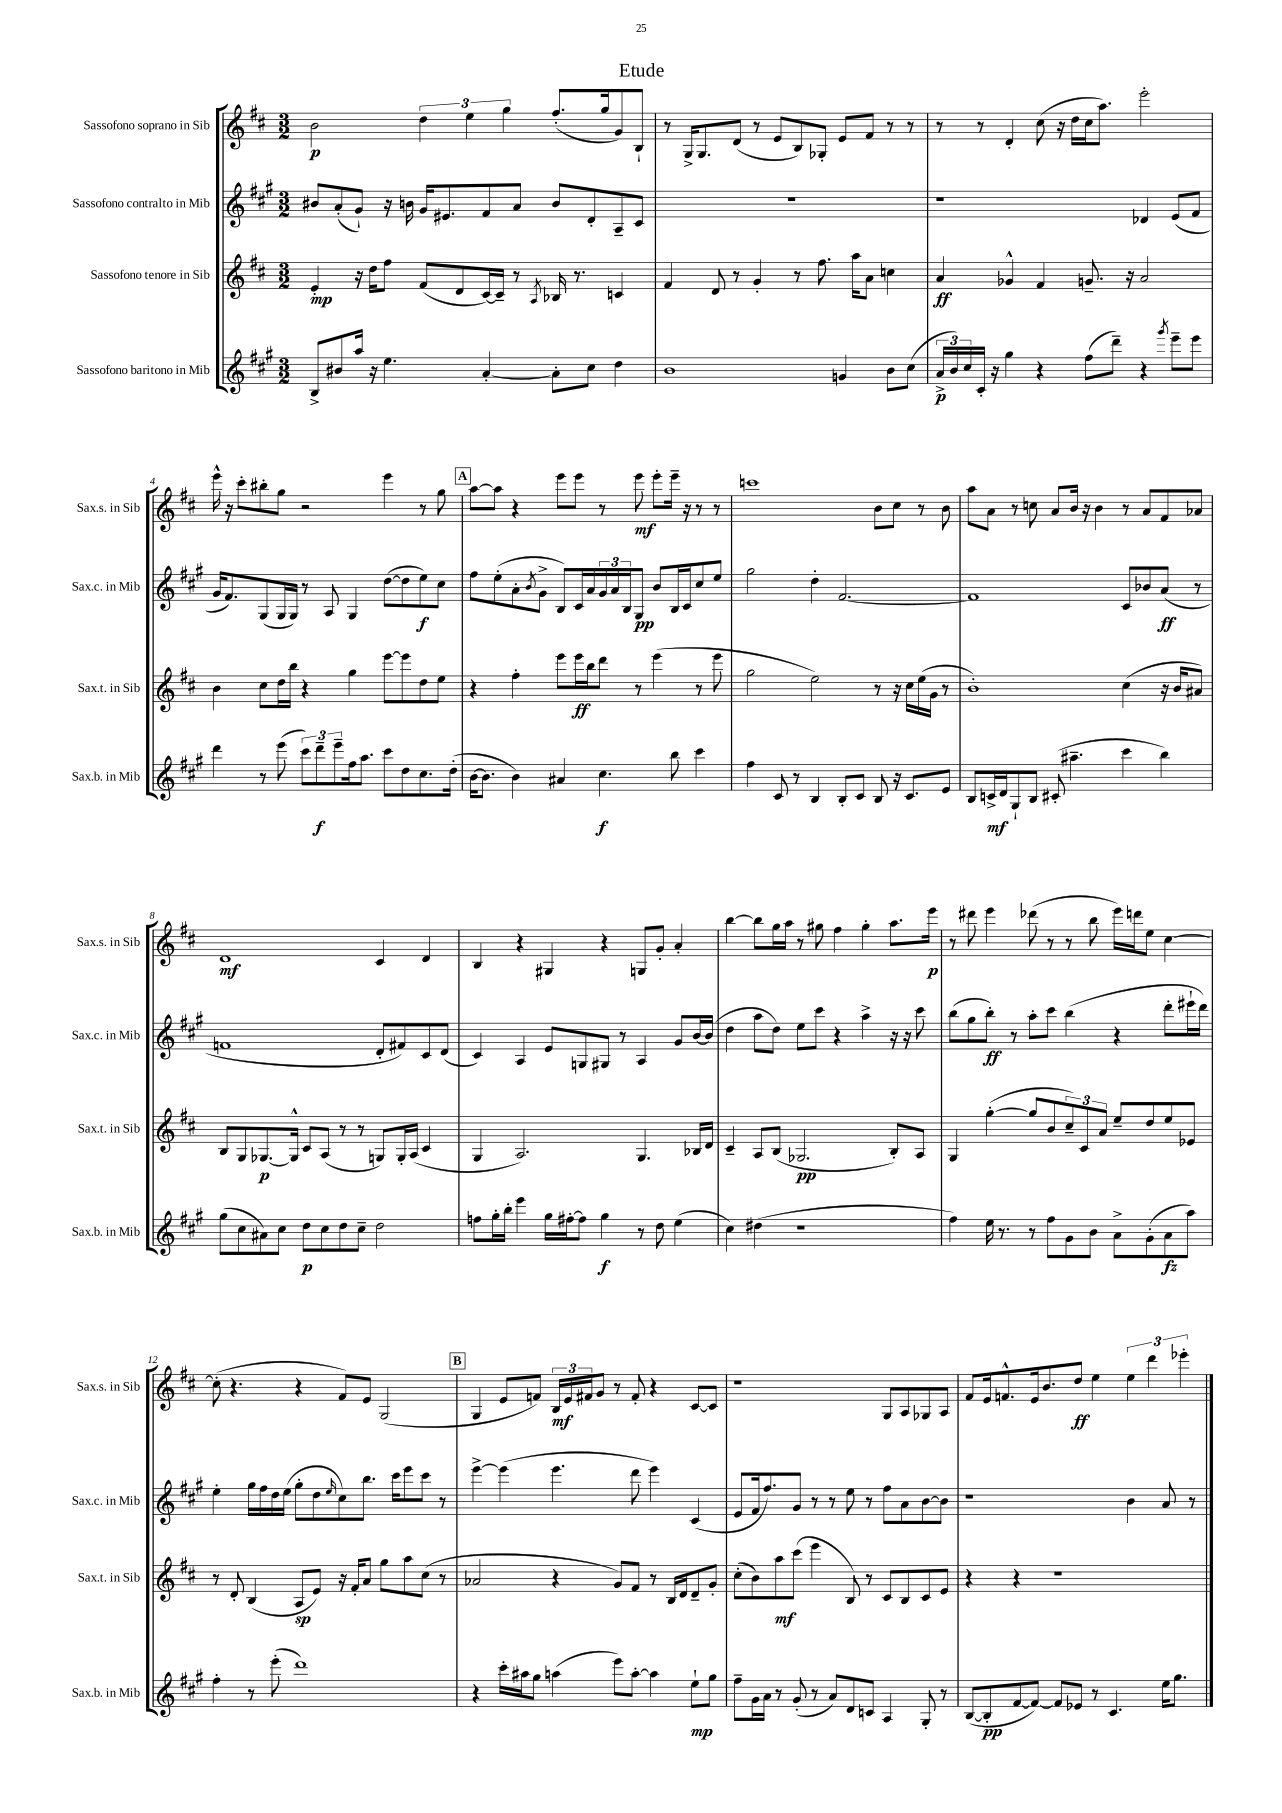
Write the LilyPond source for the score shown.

\header { title = "Etude" }
<<
\new StaffGroup <<
\new Staff = "s0" \with { instrumentName = "Sassofono soprano in Sib" shortInstrumentName = "Sax.s. in Sib" } {
    \clef treble \key d \major \numericTimeSignature \time 3/2
    b'2\p \tuplet 3/2 { d''4 e''4 g''4 } fis''8.-.( g''16 g'8) b8-! |
    r8 g16-> g8. d'8( r8 e'8 b8) ges8-. e'8 fis'8 r8 r8 |
    r8 r8 d'4-. cis''8( r16 d''16 cis''16 a''8.) e'''2-. |
    e'''16-^ r16 cis'''8-. bis''8-. g''8 r2 e'''4 r8 g''8 |
    \mark \markup { \box "A" } a''8~ a''8 r4 e'''8 e'''8 r8 e'''8\mf e'''8-. e'''16-- r16 r8 r8 |
    c'''1 b'8 cis''8 r8 b'8 |
    a''8 a'8 r8 c''8 a'8 b'16 r16 b'4 r8 a'8 fis'8 aes'8 |
    d'1\mf cis'4 d'4 |
    b4 r4 gis4 r4 g8 g'8-. a'4-. |
    b''4~ b''8 g''16 a''16 r8 gis''8 fis''4 gis''4-. a''8. e'''16\p |
    r8 dis'''8 e'''4 des'''8( r8 r8 b''8 e'''16) d'''16 e''8 cis''4~ |
    cis''8-.( r4. r4 fis'8) e'8 g2( |
    \mark \markup { \box "B" } g4 e'8 f'8) \tuplet 3/2 { b16\mf e'16 fis'16 } g'8 r8 fis'8-. r4 cis'8~ cis'8 |
    r1 g8 a8 ges8 a8 |
    fis'8 e'16 f'8.-^ e'16 b'8. d''8\ff e''4 \tuplet 3/2 { e''4 d'''4 ees'''4-. } \bar "|." |
}
\new Staff = "s1" \with { instrumentName = "Sassofono contralto in Mib" shortInstrumentName = "Sax.c. in Mib" } {
    \clef treble \key a \major \numericTimeSignature \time 3/2
    bis'8 a'8-.( gis'8-!) r16 b'16 gis'16 eis'8. fis'8 a'8 b'8 d'8-. a8-- cis'8 |
    R1. |
    r1 des'4 e'8( fis'8 |
    gis'16 fis'8.) gis8( gis16 gis16) r8 a8 gis4 d''8~( d''8 e''8\f) cis''8 |
    \mark \markup { \box "A" } fis''8 e''8-.( a'8-. \acciaccatura { b'8 } gis'8-> b8) cis'16 a'16 \tuplet 3/2 { gis'16 a'16 b16 } gis8\pp b'8 b16 cis'16 cis''8 e''8 |
    gis''2 d''4-. fis'2.~ |
    fis'1 cis'8 bes'8 a'8\ff( r8 |
    f'1 d'8-. fis'8) cis'8 d'8( |
    cis'4) a4 e'8 g8 gis8 r8 a4 gis'8 b'16~ b'16( |
    d''4 a''8 d''8) e''8 cis'''8 r4 a''4-> r16 r16 cis'''8 |
    b''8( gis''8 b''8-.\ff) r8 a''8-. cis'''8 b''4( r4 d'''8-. eis'''16-! d'''16) |
    e''4-. gis''16 fis''16 d''16 e''16( gis''8-. d''8 \grace { e''16 } cis''8) b''8. cis'''16 e'''8 cis'''8 r8 |
    \mark \markup { \box "B" } e'''4~-> e'''4( e'''4. d'''8 e'''4) cis'4( |
    e'8 fis'16 fis''8.) gis'8 r8 r8 e''8 r8 fis''8 a'8 b'8~ b'8 |
    r1 b'4 a'8 r8 \bar "|." |
}
\new Staff = "s2" \with { instrumentName = "Sassofono tenore in Sib" shortInstrumentName = "Sax.t. in Sib" } {
    \clef treble \key d \major \numericTimeSignature \time 3/2
    e'4-.\mp r16 d''16 fis''8 fis'8( d'8 cis'16~) cis'16-- r8 \acciaccatura { a8 } bes16 r8. c'4 |
    fis'4 d'8 r8 g'4-. r8 fis''8. a''16 a'8 c''4 |
    a'4\ff ges'4-^ fis'4 g'8.-- r16 a'2 |
    b'4 cis''8 d''16 b''16 r4 g''4 e'''8~ e'''8 d''8 e''8 |
    \mark \markup { \box "A" } r4 fis''4-. e'''8 e'''16\ff b''16 d'''8 r8 e'''4( r8 e'''8 |
    g''2 e''2) r8 r16 cis''16 e''16( g'16 r8 |
    b'1-.) cis''4( r16 b'16 ais'8) |
    b8 g8 ges8.~\p ges16-^ cis'8 a8( r8 r8 g8) g16-. a16( cis'4 |
    g4 a2.) g4. bes16 d'16 |
    cis'4-- a8 b8( ges2.\pp b8-.) a8 |
    g4 g''4~-.( g''8 b'8 \tuplet 3/2 { cis''8--) cis'8 a'8 } e''8-- d''8 e''8 ees'8 |
    r8 d'8-. b4( a8\sp e'8) r16 fis'16-. a'8 g''8 a''8 cis''8( r8 |
    \mark \markup { \box "B" } aes'2 r4 g'8) fis'8 r8 b16 d'16 d'8-- g'8-. |
    cis''8-.( b'8) a''8\mf cis'''8( e'''4 b8) r8 cis'8 b8 cis'8 e'8 |
    r4 r4 r1 \bar "|." |
}
\new Staff = "s3" \with { instrumentName = "Sassofono baritono in Mib" shortInstrumentName = "Sax.b. in Mib" } {
    \clef treble \key a \major \numericTimeSignature \time 3/2
    b8-> bis'8 a''16 r16 e''4. a'4~-. a'8-. cis''8 d''4 |
    b'1 g'4 b'8 cis''8( |
    \tuplet 3/2 { a'16->\p b'16) cis''16 } cis'16-. r16 gis''4 r4 fis''8( d'''8--) r4 \acciaccatura { gis'''8 } e'''8-- e'''8 |
    d'''4 r8 e'''8( \tuplet 3/2 { cis'''8) d'''8--\f e'''8-- } fis''16 a''8. cis'''8 d''8 cis''8. d''16-.( |
    \mark \markup { \box "A" } b'16~ b'8. b'4) ais'4 cis''4.\f b''8 cis'''4 |
    fis''4 cis'8 r8 b4 b8-. cis'8 b8 r16 cis'8. e'8 |
    b8 c'16->\mf d'16 gis8-! b8 cis'8-.( ais''4.-- cis'''4 b''4) |
    gis''8( cis''8 ais'8) cis''8 d''8\p cis''8 d''8 cis''8-- d''2 |
    f''8 gis''16-. b''16-. e'''4 gis''16 fis''16~-. fis''8 gis''4\f r8 d''8 e''4( |
    cis''4) dis''4( r1 |
    fis''4) e''16 r8. r8 fis''8 gis'8 b'8 a'8-> gis'8-.( a'8\fz a''8) |
    fis''4-. r8 e'''8-.( d'''1) |
    \mark \markup { \box "B" } r4 cis'''16-. ais''16 gis''8 a''4( e'''8) a''8~-. a''4 e''8-!\mp gis''8 |
    fis''8-- gis'16 a'16 r8 gis'8-.( r8 a'8) d'8 c'8 a4 gis8-. r8 |
    b8~( b8-.\pp fis'8~ fis'8~) fis'8 ees'8 r8 cis'4. e''16 gis''8. \bar "|." |
}
>>
>>
